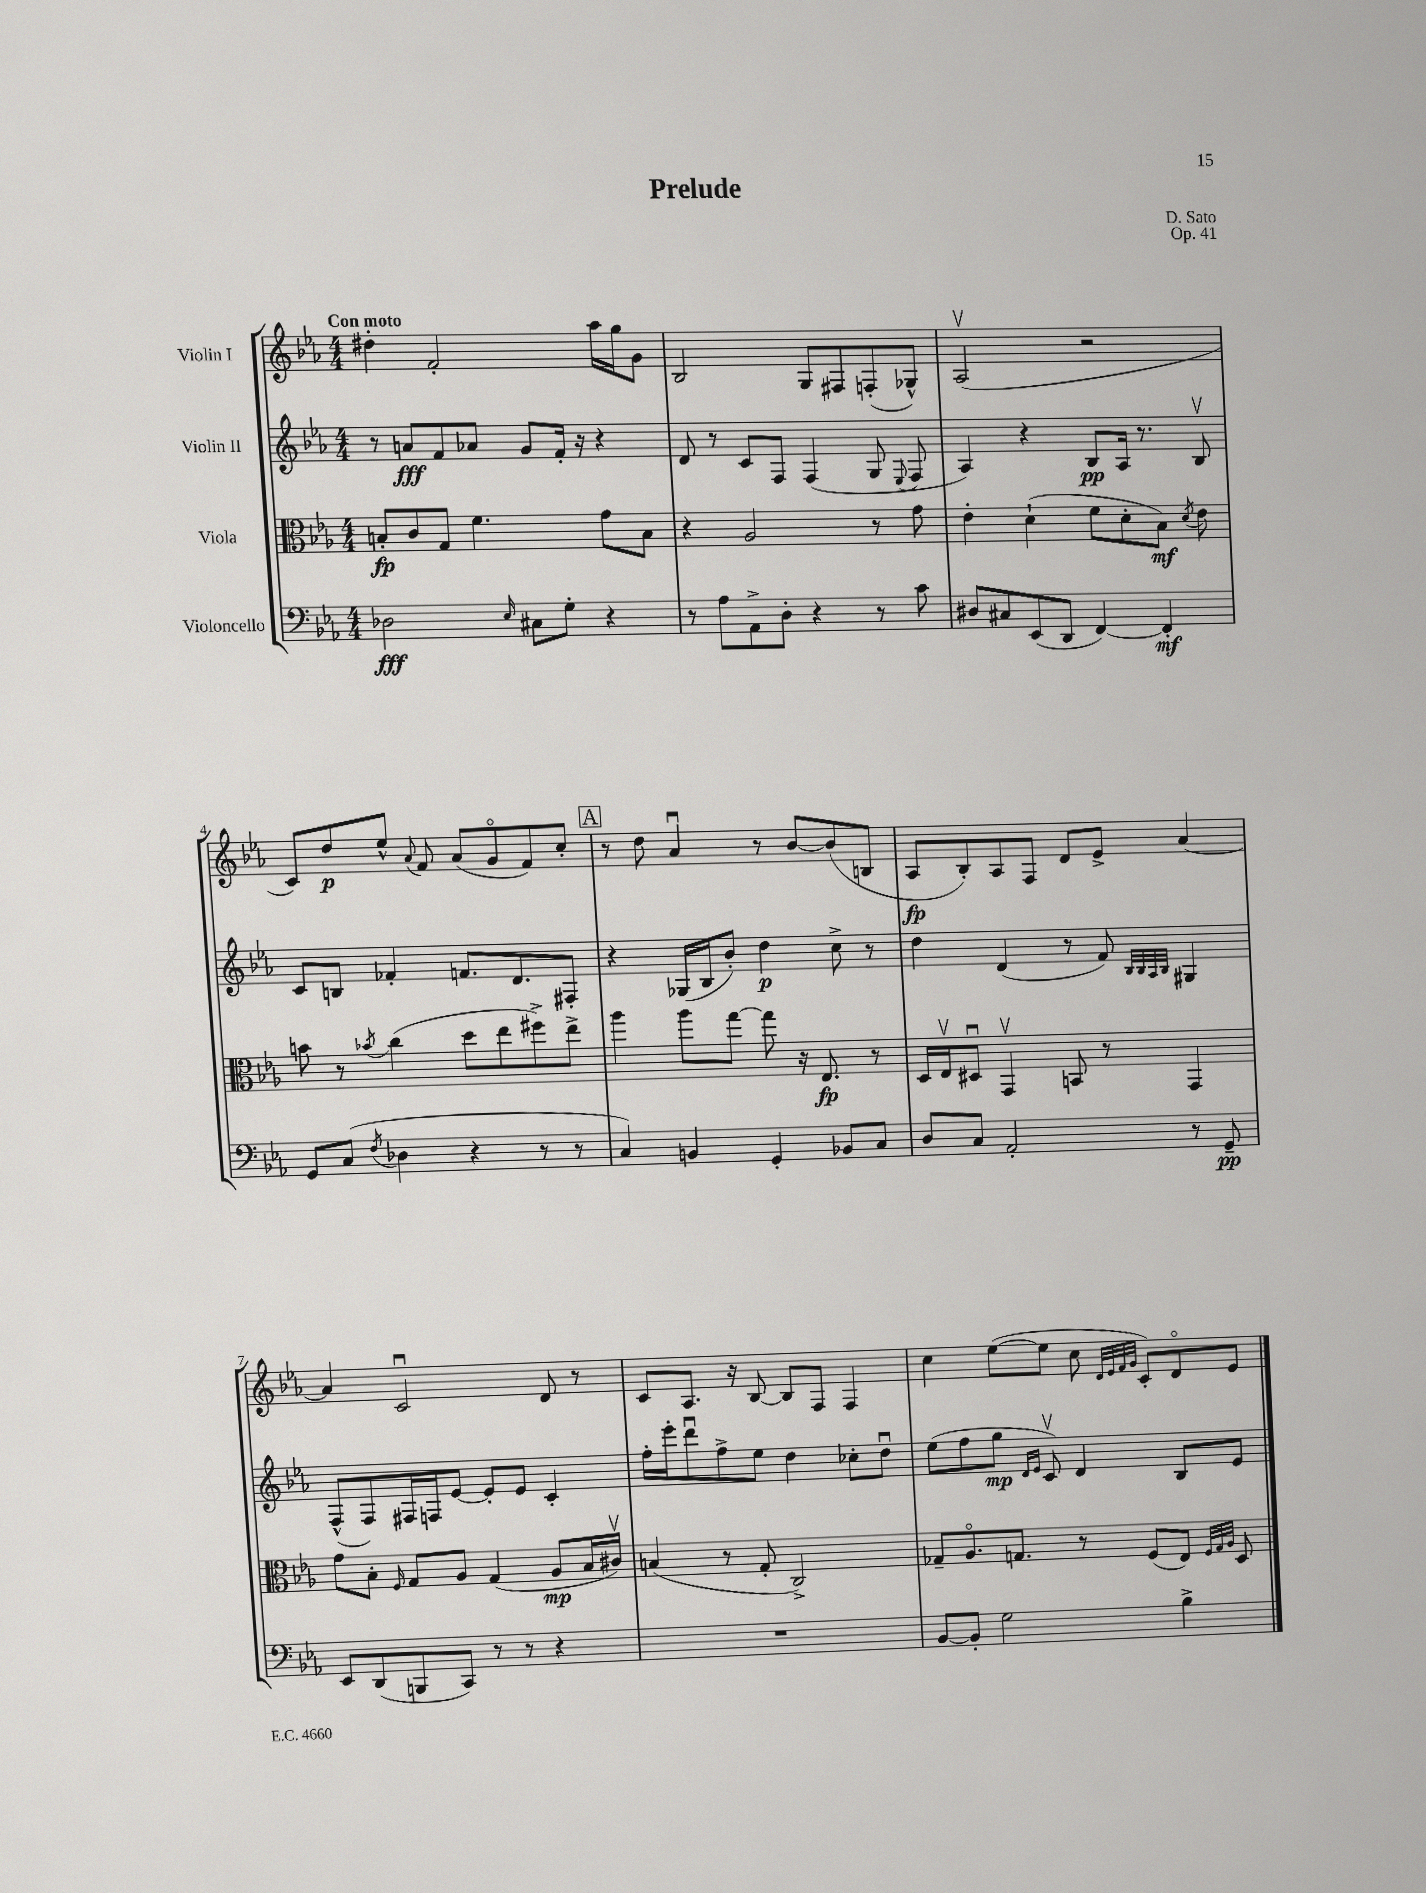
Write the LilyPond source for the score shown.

\header { title = "Prelude" composer = "D. Sato" opus = "Op. 41" }
<<
\new StaffGroup <<
\new Staff = "s0" \with { instrumentName = "Violin I" } {
    \clef treble \key ees \major \numericTimeSignature \time 4/4 \tempo "Con moto"
    \autoBeamOff dis''4-. f'2-. aes''16[ g''16 g'8] |
    bes2 g8[ fis8 f8-.( ges8]-^) |
    aes2\upbow( r2 |
    c'8[) d''8\p ees''8]-^ \appoggiatura { aes'8 } f'8 aes'8[( g'8\flageolet f'8) c''8]-. |
    \mark \markup { \box "A" } r8 d''8 aes'4\downbow r8 bes'8[~ bes'8( b8] |
    aes8[\fp bes8-.) aes8 f8] d'8[ ees'8]-> aes'4~ |
    aes'4 c'2\downbow d'8 r8 |
    c'8[ aes8.] r16 bes8~ bes8[ f8] f4 |
    c''4 ees''8[~( ees''8] c''8 \grace { d'32[ ees'32 f'32 g'32] } c'8[-.) d'8\flageolet ees'8] \bar "|." |
}
\new Staff = "s1" \with { instrumentName = "Violin II" } {
    \clef treble \key ees \major \numericTimeSignature \time 4/4
    \autoBeamOff r8 a'8[\fff f'8 aes'8] g'8[ f'16]-. r16 r4 |
    d'8 r8 c'8[ f8] f4( g8 \appoggiatura { ees8 } f8 |
    aes4) r4 bes8[\pp aes16] r8. bes8\upbow |
    c'8[ b8] fes'4-. f'8.[ d'8. fis8]-. |
    \mark \markup { \box "A" } r4 ges16[( bes16 bes'8]-.) d''4\p c''8-> r8 |
    d''4 d'4( r8 f'8) \grace { bes32[ bes32 aes32 bes32] } gis4 |
    f8[-^( f8) fis16 f16 ees'8]~ ees'8[-. ees'8] c'4-. |
    f''16[-. ees'''16-. d'''8\downbow f''8-> ees''8] d''4 ces''8[-. d''8]\downbow |
    ees''8[( f''8 g''8]\mp \grace { d'16[ ees'16] } c'8\upbow) d'4 bes8[ ees'8] \bar "|." |
}
\new Staff = "s2" \with { instrumentName = "Viola" } {
    \clef alto \key ees \major \numericTimeSignature \time 4/4
    \autoBeamOff b8[-.\fp c'8 g8] f'4. g'8[ b8] |
    r4 aes2 r8 g'8 |
    ees'4-. d'4-!( f'8[ d'8-. bes8]\mf) \acciaccatura { d'8 } ees'8 |
    b'8 r8 \acciaccatura { bes'8 } c''4( d''8[ ees''8 fis''8->) ees''8]-> |
    \mark \markup { \box "A" } aes''4 aes''8[ g''8]~ g''8 r16 ees8.\fp r8 |
    d16[ ees16\upbow dis8]\downbow g,4\upbow b,8 r8 g,4 |
    g'8[ bes8]-. \grace { f16 } g8[ aes8] g4( aes8[\mp bes16 cis'16]\upbow) |
    b4( r8 g8-. c2->) |
    ges8[-- aes8.\flageolet g8.] r8 f8[( ees8]) \grace { f32[ g32 aes32] } d8 \bar "|." |
}
\new Staff = "s3" \with { instrumentName = "Violoncello" } {
    \clef bass \key ees \major \numericTimeSignature \time 4/4
    \autoBeamOff des2\fff \grace { ees16 } cis8[ g8]-. r4 |
    r8 aes8[ aes,8-> d8]-. r4 r8 c'8 |
    dis8[ cis8 ees,8( d,8] f,4~) f,4-.\mf |
    g,8[ c8]( \acciaccatura { f8 } des4 r4 r8 r8 |
    \mark \markup { \box "A" } c4) b,4 g,4-. bes,8[ c8] |
    d8[ c8] aes,2-. r8 g,8--\pp |
    ees,8[ d,8( b,,8 c,8]) r8 r8 r4 |
    R1 |
    bes,8[~ bes,8]-. g2 bes4-> \bar "|." |
}
>>
>>
